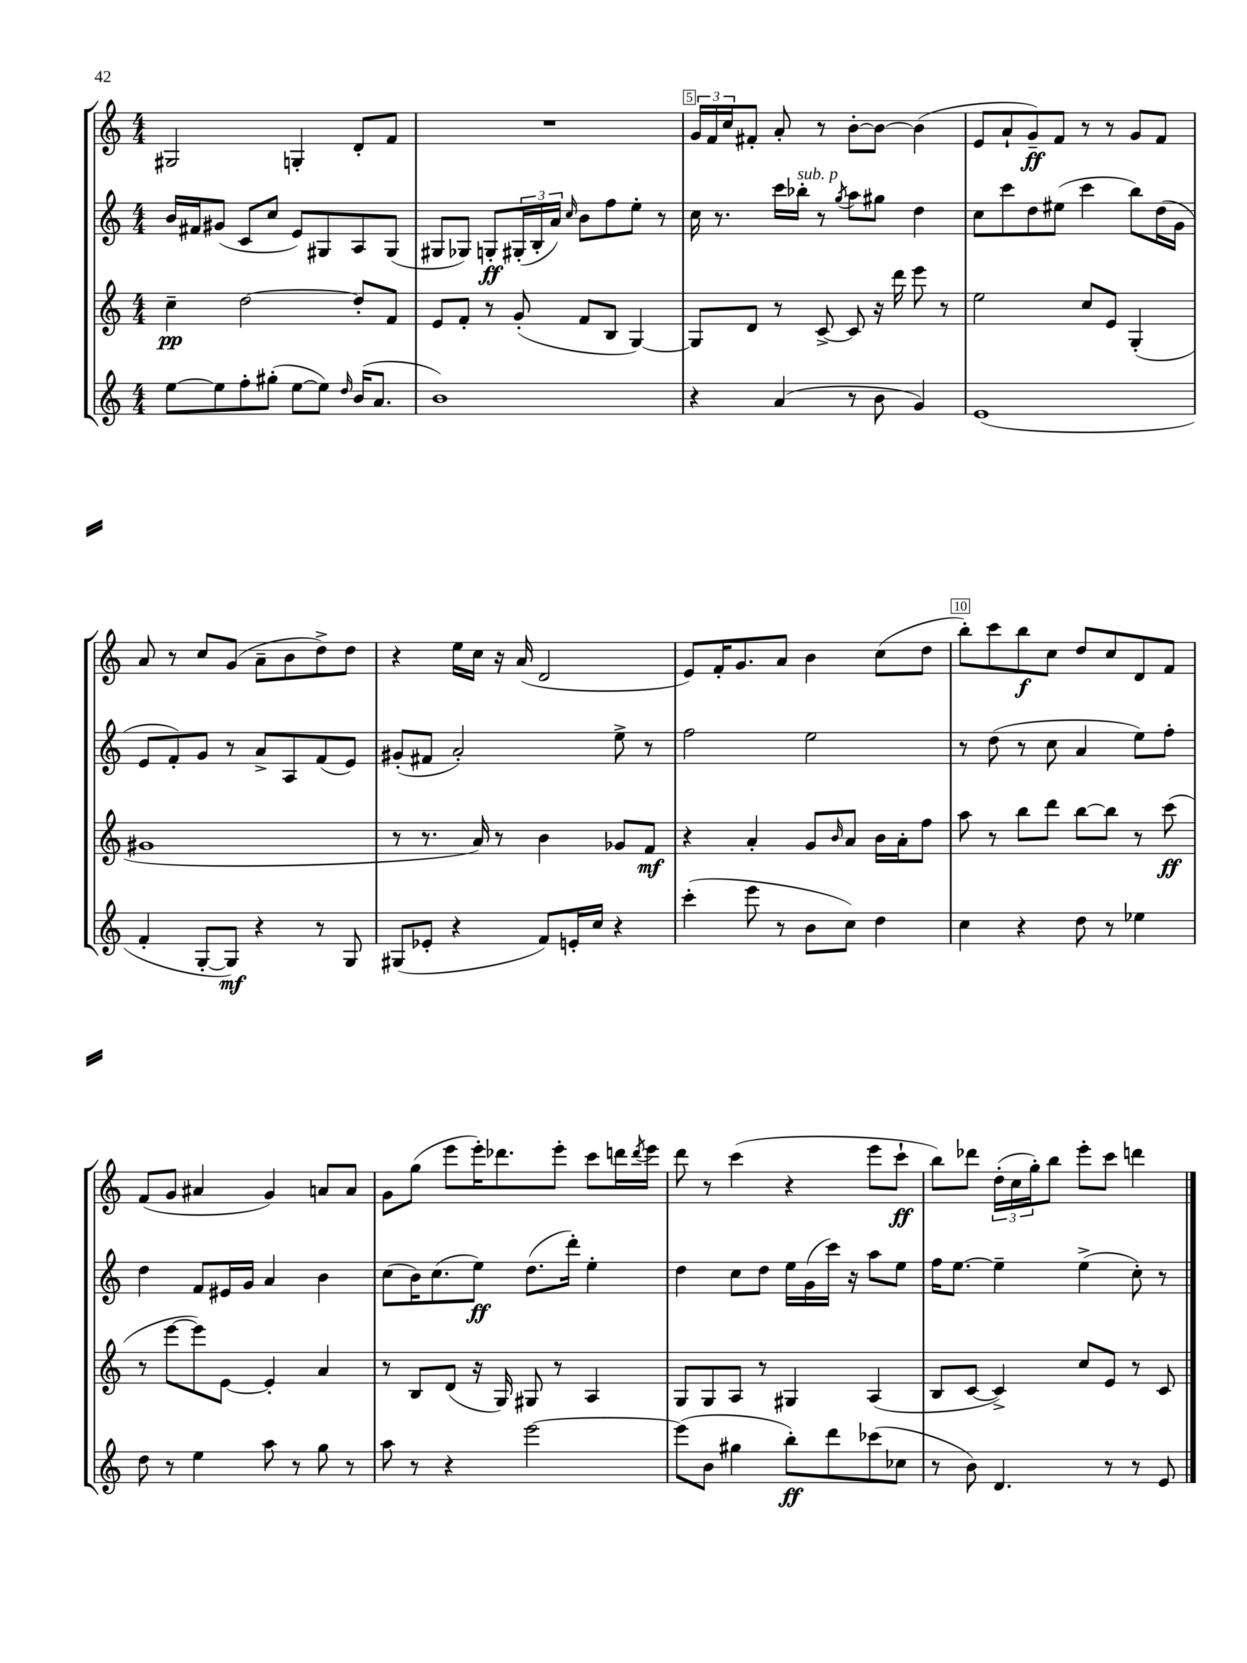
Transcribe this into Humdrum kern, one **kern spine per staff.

**kern	**dynam	**kern	**dynam	**kern	**dynam	**kern	**dynam
*part4	*part4	*part3	*part3	*part2	*part2	*part1	*part1
*staff4	*staff4	*staff3	*staff3	*staff2	*staff2	*staff1	*staff1
*clefG2	*	*clefG2	*	*clefG2	*	*clefG2	*
*k[]	*	*k[]	*	*k[]	*	*k[]	*
*M4/4	*	*M4/4	*	*M4/4	*	*M4/4	*
=3	=3	=3	=3	=3	=3	=3	=3
[8ee\L	.	4cc~\	pp	16b/LL	.	2G#X/	.
.	.	.	.	16f#X/J	.	.	.
8ee\]	.	.	.	(8g#X/J	.	.	.
8ff'\	.	[2dd\	.	8c/L	.	.	.
(8gg#X'\J	.	.	.	8cc/J	.	.	.
[8ee\L	.	.	.	8e/L)	.	4Gn'/	.
8ee\J])	.	.	.	8G#X/	.	.	.
16qqdd/	.	.	.	.	.	.	.
(16b/KL	.	8dd'/L]	.	8A/	.	8d'/L	.
8.a/J	.	.	.	.	.	.	.
.	.	8f/J	.	(8G#/J	.	8f/J	.
=4	=4	=4	=4	=4	=4	=4	=4
1b)	.	8e/L	.	8G#X/L	.	1r	.
.	.	8f'/J	.	8G-X/J)	.	.	.
.	.	8r	.	8Gn'/L	ff	.	.
.	.	(8g'/	.	(24G#X'/L	.	.	.
.	.	.	.	24B'/	.	.	.
.	.	.	.	24a/JJ)	.	.	.
.	.	.	.	16qqcc/	.	.	.
.	.	8f/L	.	8b\L	.	.	.
.	.	8B/J	.	8ff\	.	.	.
.	.	[4G/)	.	8ee'\J	.	.	.
.	.	.	.	8r	.	.	.
=5	=5	=5	=5	=5	=5	=5	=5
4r	.	8G/L]	.	16cc\	.	24g/LL	.
.	.	.	.	.	.	24f/	.
.	.	.	.	8.r	.	.	.
.	.	.	.	.	.	24cc/J	.
.	.	8d/J	.	.	.	8f#X'/J	.
(4a/	.	8r	.	16ccc\LL	.	8a'/	.
!	!	!	!	!LO:TX:a:i:t=sub. p	!	!	!
.	.	.	.	16bb-X'\JJ	.	.	.
.	.	[8c^/	.	8r	.	8r	.
.	.	.	.	8qgg/	.	.	.
8r	.	8c/]	.	8aa\L	.	[8b'\L	.
8b\	.	16r	.	8gg#X\J	.	8b\J_	.
.	.	16ddd\	.	.	.	.	.
4g/)	.	8eee\	.	4dd\	.	(4b\]	.
.	.	8r	.	.	.	.	.
=6	=6	=6	=6	=6	=6	=6	=6
(1e	.	2ee\	.	8cc\L	.	8e/L	.
.	.	.	.	8ccc\	.	8a`/	.
.	.	.	.	8dd\	.	8g~/)	ff
.	.	.	.	(8ee#X\J	.	8f/J	.
.	.	8cc/L	.	4ccc\	.	8r	.
.	.	8e/J	.	.	.	8r	.
.	.	(4G'/	.	8bb\L)	.	8g/L	.
.	.	.	.	(16dd\L	.	8f/J	.
.	.	.	.	16g\JJ	.	.	.
!!LO:LB:g=z
=7	=7	=7	=7	=7	=7	=7	=7
4f'/	.	1g#X	.	8e/L	.	8a/	.
.	.	.	.	8f'/)	.	8r	.
[8G'/L	.	.	.	8g/J	.	8cc/L	.
8G/J])	mf	.	.	8r	.	(8g/J	.
4r	.	.	.	8a^/L	.	8a~\L	.
.	.	.	.	8A/	.	8b\	.
8r	.	.	.	(8f/	.	8dd^\)	.
8G/	.	.	.	8e/J)	.	8dd\J	.
=8	=8	=8	=8	=8	=8	=8	=8
(8G#X/L	.	8r	.	(8g#X'/L	.	4r	.
8e-X'/J	.	8.r	.	8f#X/J	.	.	.
4r	.	.	.	2a'/)	.	16ee\LL	.
.	.	16a/)	.	.	.	16cc\JJ	.
.	.	8r	.	.	.	16r	.
.	.	.	.	.	.	(16a/	.
8f/L)	.	4b\	.	.	.	2d/	.
16en'/L	.	.	.	.	.	.	.
16cc/JJ	.	.	.	.	.	.	.
4r	.	8g-X/L	.	8ee^\	.	.	.
.	.	8f/J	mf	8r	.	.	.
=9	=9	=9	=9	=9	=9	=9	=9
(4ccc'\	.	4r	.	2ff\	.	8e/L)	.
.	.	.	.	.	.	16f'/K	.
.	.	.	.	.	.	8.g/	.
8eee\	.	4a'/	.	.	.	.	.
8r	.	.	.	.	.	8a/J	.
8b\L	.	8g/L	.	2ee\	.	4b\	.
.	.	16qqb/	.	.	.	.	.
8cc\J)	.	8a/J	.	.	.	.	.
4dd\	.	16b\LL	.	.	.	(8cc\L	.
.	.	16a'\J	.	.	.	.	.
.	.	8ff\J	.	.	.	8dd\J	.
=10	=10	=10	=10	=10	=10	=10	=10
4cc\	.	8aa\	.	8r	.	8bb'\L)	.
.	.	8r	.	(8dd\	.	8ccc\	.
4r	.	8bb\L	.	8r	.	8bb\	f
.	.	8ddd\J	.	8cc\	.	8cc\J	.
8dd\	.	[8bb\L	.	4a/	.	8dd/L	.
8r	.	8bb\J]	.	.	.	8cc/	.
4ee-X\	.	8r	.	8ee\L)	.	8d/	.
.	.	(8ccc\	ff	8ff'\J	.	8f/J	.
!!LO:LB:g=z
=11	=11	=11	=11	=11	=11	=11	=11
8dd\	.	8r	.	4dd\	.	(8f/L	.
8r	.	[8eee\L	.	.	.	8g/J	.
4ee\	.	8eee\])	.	8f/L	.	4a#X/	.
.	.	[8e\J	.	16e#X/L	.	.	.
.	.	.	.	16g/JJ	.	.	.
8aa\	.	4e'/]	.	4a/	.	4g/)	.
8r	.	.	.	.	.	.	.
8gg\	.	4a/	.	4b\	.	8an/L	.
8r	.	.	.	.	.	8a/J	.
=12	=12	=12	=12	=12	=12	=12	=12
8aa\	.	8r	.	(8cc\L	.	8g\L	.
8r	.	8B/L	.	16b\K)	.	(8gg\J	.
.	.	.	.	(8.cc\	.	.	.
4r	.	(8d/J	.	.	.	8eee\L	.
.	.	16r	.	8ee\J)	ff	16eee'\K)	.
.	.	16G/)	.	.	.	8.ddd-X\	.
[2eee\	.	8G#X/	.	(8.dd\L	.	.	.
.	.	8r	.	.	.	8eee'\J	.
.	.	.	.	16ddd'\Jk)	.	.	.
.	.	4A/	.	4ee'\	.	8ccc\L	.
.	.	.	.	.	.	16dddn\L	.
.	.	.	.	.	.	8qddd/	.
.	.	.	.	.	.	16eee\JJ	.
=13	=13	=13	=13	=13	=13	=13	=13
(8eee\L]	.	8G/L	.	4dd\	.	8ddd\	.
8b\J	.	8G/	.	.	.	8r	.
4gg#X\	.	8A/J	.	8cc\L	.	(4ccc\	.
.	.	8r	.	8dd\J	.	.	.
8bb'\L)	ff	4G#X/	.	16ee\LL	.	4r	.
.	.	.	.	(16g\	.	.	.
8ddd\	.	.	.	16ccc\JJ)	.	.	.
.	.	.	.	16r	.	.	.
(8ccc-X\	.	(4A/	.	8aa\L	.	8eee\L	.
8cc-X\J	.	.	.	8ee\J	.	8ccc`\J	ff
=14	=14	=14	=14	=14	=14	=14	=14
8r	.	8B/L	.	16ff\KL	.	8bb\L)	.
.	.	.	.	[8.ee\J	.	.	.
8b\)	.	[8c/J	.	.	.	8ddd-X\J	.
4.d/	.	4c^/])	.	4ee~\]	.	(24dd'\LL	.
.	.	.	.	.	.	24cc\	.
.	.	.	.	.	.	24gg'\J)	.
.	.	.	.	.	.	8bb\J	.
.	.	8cc/L	.	(4ee^\	.	8eee'\L	.
8r	.	8e/J	.	.	.	8ccc\J	.
8r	.	8r	.	8cc'\)	.	4dddn\	.
8e/	.	8c/	.	8r	.	.	.
==	==	==	==	==	==	==	==
*-	*-	*-	*-	*-	*-	*-	*-
